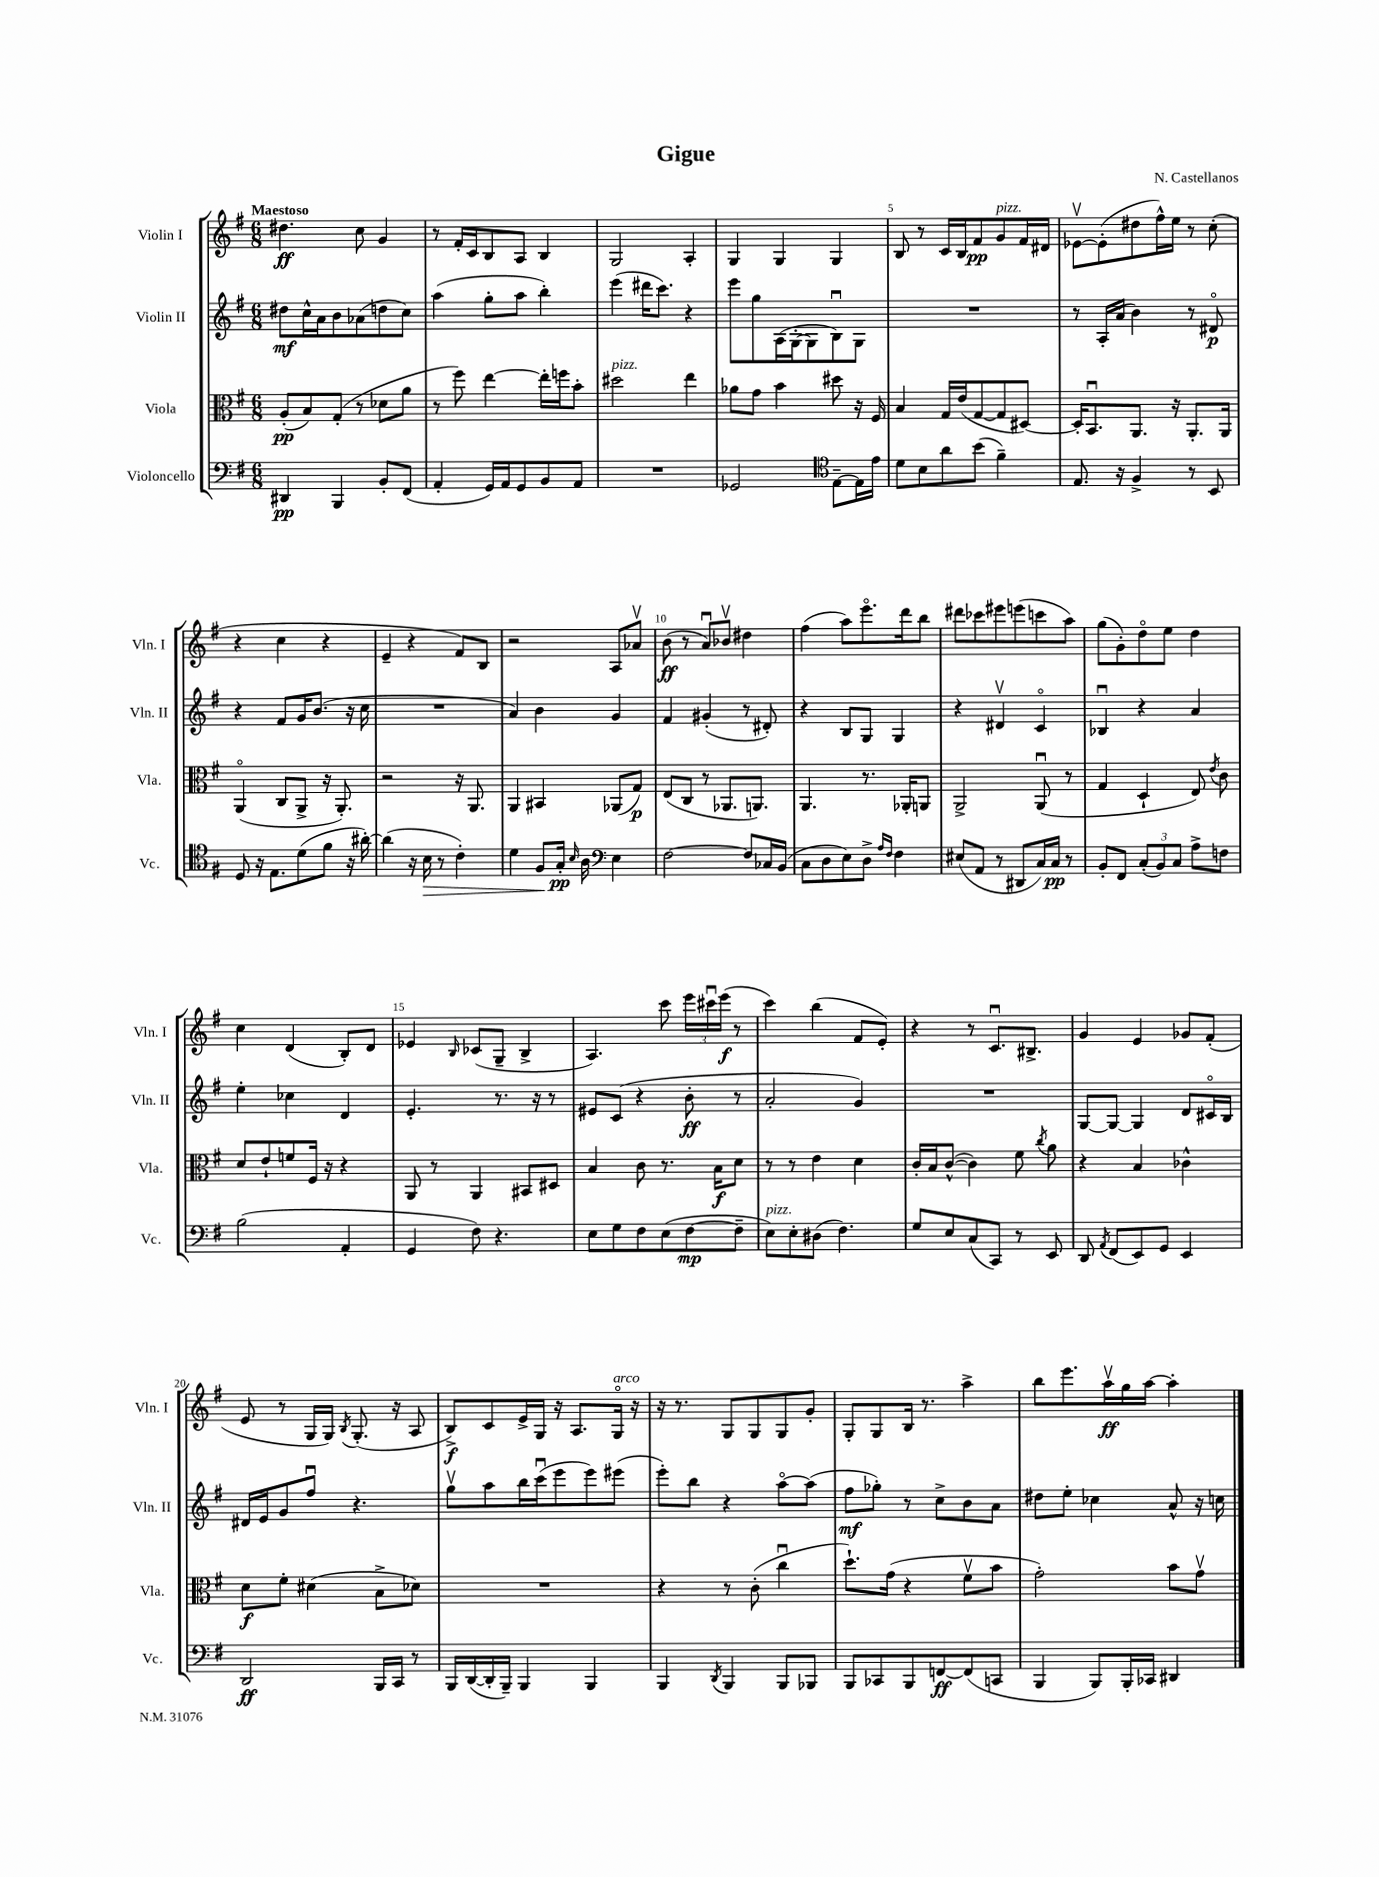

**kern	**dynam	**kern	**dynam	**kern	**dynam	**kern	**dynam
*part4	*part4	*part3	*part3	*part2	*part2	*part1	*part1
*staff4	*staff4	*staff3	*staff3	*staff2	*staff2	*staff1	*staff1
*I"Violoncello	*	*I"Viola	*	*I"Violin II	*	*I"Violin I	*
*I'Vc.	*	*I'Vla.	*	*I'Vln. II	*	*I'Vln. I	*
*clefF4	*	*clefC3	*	*clefG2	*	*clefG2	*
*k[f#]	*	*k[f#]	*	*k[f#]	*	*k[f#]	*
*M6/8	*	*M6/8	*	*M6/8	*	*M6/8	*
=1	=1	=1	=1	=1	=1	=1	=1
!	!	!	!	!	!	!LO:TX:a:B:t=Maestoso	!
4DD#X/	pp	(8A'/L	pp	8dd#X\L	mf	4.dd#X\	ff
.	.	8B/)	.	16cc^^\L	.	.	.
.	.	.	.	16a\J	.	.	.
4BBB/	.	(8G'/J	.	8b\	.	.	.
.	.	8r	.	(8a-X\	.	8cc\	.
8BB'/L	.	8d-X\L	.	8ddn\	.	4g/	.
(8FF#/J	.	8a\J	.	8cc\J)	.	.	.
=2	=2	=2	=2	=2	=2	=2	=2
4AA'/	.	8r	.	(4aa\	.	8r	.
.	.	8ff#\)	.	.	.	16f#'/LL	.
.	.	.	.	.	.	16c/J	.
16GG/LL)	.	[4ee\	.	8gg'\L	.	8B/	.
16AA/J	.	.	.	.	.	.	.
8GG/	.	.	.	8aa\J	.	8A/J	.
8BB/	.	16ee'\LL]	.	4bb'\)	.	4B/	.
.	.	16ffn\J	.	.	.	.	.
8AA/J	.	8b'\J	.	.	.	.	.
=3	=3	=3	=3	=3	=3	=3	=3
!	!	!LO:TX:a:i:t=pizz.	!	!	!	!	!
2.r	.	2dd#X\	.	(4eee\	.	2G/	.
.	.	.	.	16ddd#X\KL	.	.	.
.	.	.	.	8.ccc\J)	.	.	.
.	.	4ee\	.	4r	.	4A'/	.
=4	=4	=4	=4	=4	=4	=4	=4
2GG-X/	.	8a-X\L	.	8eee\L	.	4G/	.
.	.	8g\J	.	8gg\	.	.	.
.	.	4b\	.	(16A\L	.	4G/	.
.	.	.	.	[16G'\J	.	.	.
.	.	.	.	8G\]	.	.	.
*clefC4	*	*	*	*	*	*	*
[8E~\L	.	8dd#X\	.	8Bu\)	.	4G/	.
16E\L]	.	16r	.	8G\J	.	.	.
16e\JJ	.	16F#/	.	.	.	.	.
=5	=5	=5	=5	=5	=5	=5	=5
8d\L	.	4B/	.	2.r	.	8B/	.
8B\	.	.	.	.	.	8r	.
8a\	.	16G/LL	.	.	.	16c/LL	.
.	.	(16e/J	.	.	.	16B/J	.
(8b\J	.	[8G/	.	.	.	8f#/	pp
!	!	!	!	!	!	!LO:TX:a:i:t=pizz.	!
4f#~\)	.	8G/]	.	.	.	8g/	.
.	.	[8D#X/J)	.	.	.	16f#/L	.
.	.	.	.	.	.	16d#X/JJ	.
=6	=6	=6	=6	=6	=6	=6	=6
8.E/	.	16D#'/KL]	.	8r	.	[8e-Xv\L	.
.	.	8.BBu/	.	.	.	.	.
.	.	.	.	16A'/LL	.	(8e-'\]	.
16r	.	.	.	(16a/JJ	.	.	.
4F#^/	.	8.AA/J	.	4b\)	.	8dd#X\	.
.	.	.	.	.	.	16ff#^^\L)	.
.	.	16r	.	.	.	16ee\JJ	.
8r	.	8.AA'/L	.	8r	.	8r	.
8BB/	.	.	.	8d#X/	p	(8cc'\	.
.	.	16AA/Jk	.	.	.	.	.
!!LO:LB:g=z
=7	=7	=7	=7	=7	=7	=7	=7
8D/	.	(4AA/	.	4r	.	4r	.
16r	.	.	.	.	.	.	.
8.E\L	.	.	.	.	.	.	.
.	.	8C/L	.	8f#/L	.	4cc\	.
(8d\	.	8AA^/J	.	16g/K	.	.	.
.	.	.	.	(8.b/J	.	.	.
8f#\J	.	16r	.	.	.	4r	.
.	.	8.AA'/)	.	.	.	.	.
16r	.	.	.	16r	.	.	.
[16a#X'\)	.	.	.	16cc\	.	.	.
=8	=8	=8	=8	=8	=8	=8	=8
(4a#\]	.	2r	.	2.r	.	4e~/	.
16r	.	.	.	.	.	4r	.
!	!LO:HP:b	!	!	!	!	!	!
16B\	>	.	.	.	.	.	.
8r	.	.	.	.	.	.	.
4c'\)	.	16r	.	.	.	8f#/L)	.
.	.	8.AA/	.	.	.	.	.
.	.	.	.	.	.	8B/J	.
=9	=9	=9	=9	=9	=9	=9	=9
4d\	.	4AA/	.	4a/)	.	2r	.
8F#/L	.	4BB#X/	.	4b\	.	.	.
16G'/Jk	] pp	.	.	.	.	.	.
16qqB/	.	.	.	.	.	.	.
16A\	.	.	.	.	.	.	.
*clefF4	*	*	*	*	*	*	*
4E\	.	(8AA-X/L	.	4g/	.	8A/L	.
.	.	8G/J)	p	.	.	8a-Xv/J	.
=10	=10	=10	=10	=10	=10	=10	=10
[2F#\	.	(8E/L	.	4f#/	.	(8b\	ff
.	.	8C/J	.	.	.	8r	.
.	.	8r	.	(4g#X'/	.	8au/L)	.
.	.	8.AA-X/L	.	.	.	8b-Xv/J	.
8F#/L]	.	.	.	8r	.	4dd#X\	.
.	.	8.AAn/J)	.	.	.	.	.
16C-X/L	.	.	.	8d#X'/)	.	.	.
(16BB/JJ	.	.	.	.	.	.	.
=11	=11	=11	=11	=11	=11	=11	=11
8C\L	.	4.AA/	.	4r	.	(4ff#\	.
8D\	.	.	.	.	.	.	.
8E\)	.	.	.	8B/L	.	8aa\L)	.
8D^\J	.	8.r	.	8G/J	.	8.eee\	.
16qqA/LL	.	.	.	.	.	.	.
16qqF#/JJ	.	.	.	.	.	.	.
4F#\	.	.	.	4G/	.	.	.
.	.	16AA-X'/KL	.	.	.	16ddd\k	.
.	.	8AAn/J	.	.	.	8bb\J	.
=12	=12	=12	=12	=12	=12	=12	=12
(8E#X/L	.	2AA^/	.	4r	.	8ddd#X\L	.
8AA/J	.	.	.	.	.	8ccc-X\	.
8r	.	.	.	4d#Xv/	.	8eee#X\	.
8DD#X/L	.	.	.	.	.	(8eeen\	.
16C/L)	.	(8AAu/	.	4c/	.	8cccn\	.
16C/JJ	pp	.	.	.	.	.	.
8r	.	8r	.	.	.	8aa\J)	.
=13	=13	=13	=13	=13	=13	=13	=13
8BB'/L	.	4G/	.	4B-Xu/	.	(8gg\L	.
8FF#/J	.	.	.	.	.	8g'\)	.
(12C'/L	.	4D`/	.	4r	.	8dd\	.
12BB/)	.	.	.	.	.	.	.
.	.	.	.	.	.	8ee\J	.
12C/J	.	.	.	.	.	.	.
8A^\L	.	8E/)	.	4a/	.	4dd\	.
.	.	8qe/	.	.	.	.	.
8Fn\J	.	8c\	.	.	.	.	.
!!LO:LB:g=z
=14	=14	=14	=14	=14	=14	=14	=14
(2B\	.	8d/L	.	4ee'\	.	4cc\	.
.	.	8e`/	.	.	.	.	.
.	.	8fn/	.	4cc-X\	.	(4d/	.
.	.	16F#/Jk	.	.	.	.	.
.	.	16r	.	.	.	.	.
4AA'/	.	4r	.	4d/	.	8B'/L)	.
.	.	.	.	.	.	8d/J	.
=15	=15	=15	=15	=15	=15	=15	=15
4GG/	.	8AA/	.	4.e'/	.	4e-X/	.
.	.	8r	.	.	.	.	.
.	.	.	.	.	.	16qqB/	.
8F#\)	.	4AA/	.	.	.	(8c-X/L	.
4.r	.	.	.	8.r	.	8G~/J	.
.	.	8BB#X/L	.	.	.	4B^/	.
.	.	.	.	16r	.	.	.
.	.	8D#X/J	.	8r	.	.	.
=16	=16	=16	=16	=16	=16	=16	=16
8E\L	.	4B/	.	8e#X/L	.	4.A/)	.
8G\	.	.	.	(8c/J	.	.	.
8F#\	.	8c\	.	4r	.	.	.
(8E\	.	8.r	.	.	.	8ccc\	.
[8F#\	mp	.	.	8b'\	ff	24eee\LL	.
.	.	.	.	.	.	24ccc#Xu\	.
.	.	16B\KL	f	.	.	.	.
.	.	.	.	.	.	(24eee\JJ	f
8F#~\J]	.	8d\J	.	8r	.	8r	.
=17	=17	=17	=17	=17	=17	=17	=17
!LO:TX:a:i:t=pizz.	!	!	!	!	!	!	!
8E\L)	.	8r	.	2a'/	.	4ccc\)	.
8E'\	.	8r	.	.	.	.	.
(8D#X\J	.	4e\	.	.	.	(4bb\	.
4.F#\)	.	.	.	.	.	.	.
.	.	4d\	.	4g/)	.	8f#/L	.
.	.	.	.	.	.	8e'/J)	.
=18	=18	=18	=18	=18	=18	=18	=18
8G/L	.	16c'/LL	.	2.r	.	4r	.
.	.	16B/J	.	.	.	.	.
8E/	.	([8c^^/J	.	.	.	.	.
(8C/	.	4c\])	.	.	.	8r	.
8CC/J)	.	.	.	.	.	8.cu/L	.
8r	.	8f#\	.	.	.	.	.
.	.	.	.	.	.	8.B#X^/J	.
.	.	8qcc/	.	.	.	.	.
8EE/	.	8a\	.	.	.	.	.
=19	=19	=19	=19	=19	=19	=19	=19
8DD/	.	4r	.	[8G/L	.	4g/	.
8qAA/	.	.	.	.	.	.	.
(8FF#/L	.	.	.	8G/J_	.	.	.
8EE/)	.	4B/	.	4G/]	.	4e/	.
8GG/J	.	.	.	.	.	.	.
4EE/	.	4c-X^^\	.	8d/L	.	8g-X/L	.
.	.	.	.	16c#X/L	.	(8f#'/J	.
.	.	.	.	16B/JJ	.	.	.
!!LO:LB:g=z
=20	=20	=20	=20	=20	=20	=20	=20
2DD/	ff	8d\L	f	16d#X/LL	.	8e/	.
.	.	.	.	16e/J	.	.	.
.	.	8f#'\J	.	8g/	.	8r	.
.	.	(4d#X\	.	8ff#u/J	.	16G/LL	.
.	.	.	.	.	.	16G/JJ)	.
.	.	.	.	.	.	8qB/	.
.	.	.	.	4.r	.	(8.G'/	.
16BBB/LL	.	8B^\L	.	.	.	.	.
16CC/JJ	.	.	.	.	.	16r	.
8r	.	8d-X\J)	.	.	.	8A/	.
=21	=21	=21	=21	=21	=21	=21	=21
16BBB/LL	.	2.r	.	8ggv\L	.	8B^/L)	f
([16DD/	.	.	.	.	.	.	.
16DD'/]	.	.	.	8aa\	.	8c/	.
16BBB~/JJ)	.	.	.	.	.	.	.
4BBB/	.	.	.	16bb\L	.	16e^/L	.
.	.	.	.	(16cccu\J	.	16G/JJ	.
.	.	.	.	8eee\	.	16r	.
.	.	.	.	.	.	8.A/L	.
4BBB/	.	.	.	8eee\)	.	.	.
!	!	!	!	!	!	!LO:TX:a:i:t=arco	!
.	.	.	.	(8eee#X\J	.	16G/Jk	.
.	.	.	.	.	.	16r	.
=22	=22	=22	=22	=22	=22	=22	=22
4BBB/	.	4r	.	8eee'\L)	.	16r	.
.	.	.	.	.	.	8.r	.
.	.	.	.	8bb\J	.	.	.
8qDD/	.	.	.	.	.	.	.
4BBB/	.	8r	.	4r	.	8G/L	.
.	.	(8c'\	.	.	.	8G/	.
8BBB/L	.	4ccu\	.	[8aa\L	.	8G/	.
8BBB-X/J	.	.	.	(8aa\J]	.	8g'/J	.
=23	=23	=23	=23	=23	=23	=23	=23
8BBB/L	.	8.dd`\L)	.	8ff#\L	mf	8G'/L	.
8CC-X/	.	.	.	8gg-X'\J)	.	8G/	.
.	.	(16g\Jk	.	.	.	.	.
8BBB/	.	4r	.	8r	.	16B/Jk	.
.	.	.	.	.	.	8.r	.
[8FFn/	ff	.	.	8cc^\L	.	.	.
(8FF/]	.	8f#v\L	.	8b\	.	4aa^\	.
8CCn/J	.	8b\J	.	8a\J	.	.	.
=24	=24	=24	=24	=24	=24	=24	=24
4BBB/	.	2g'\)	.	8dd#X\L	.	8bb\L	.
.	.	.	.	8ee'\J	.	8.eee\	.
8BBB/L)	.	.	.	4cc-X\	.	.	.
.	.	.	.	.	.	16aav\L	ff
16BBB'/L	.	.	.	.	.	16gg\	.
16CC-X/JJ	.	.	.	.	.	[16aa\JJ	.
4DD#X/	.	8b\L	.	8a^^/	.	4aa'\]	.
.	.	8gv\J	.	16r	.	.	.
.	.	.	.	16ccn\	.	.	.
==	==	==	==	==	==	==	==
*-	*-	*-	*-	*-	*-	*-	*-
